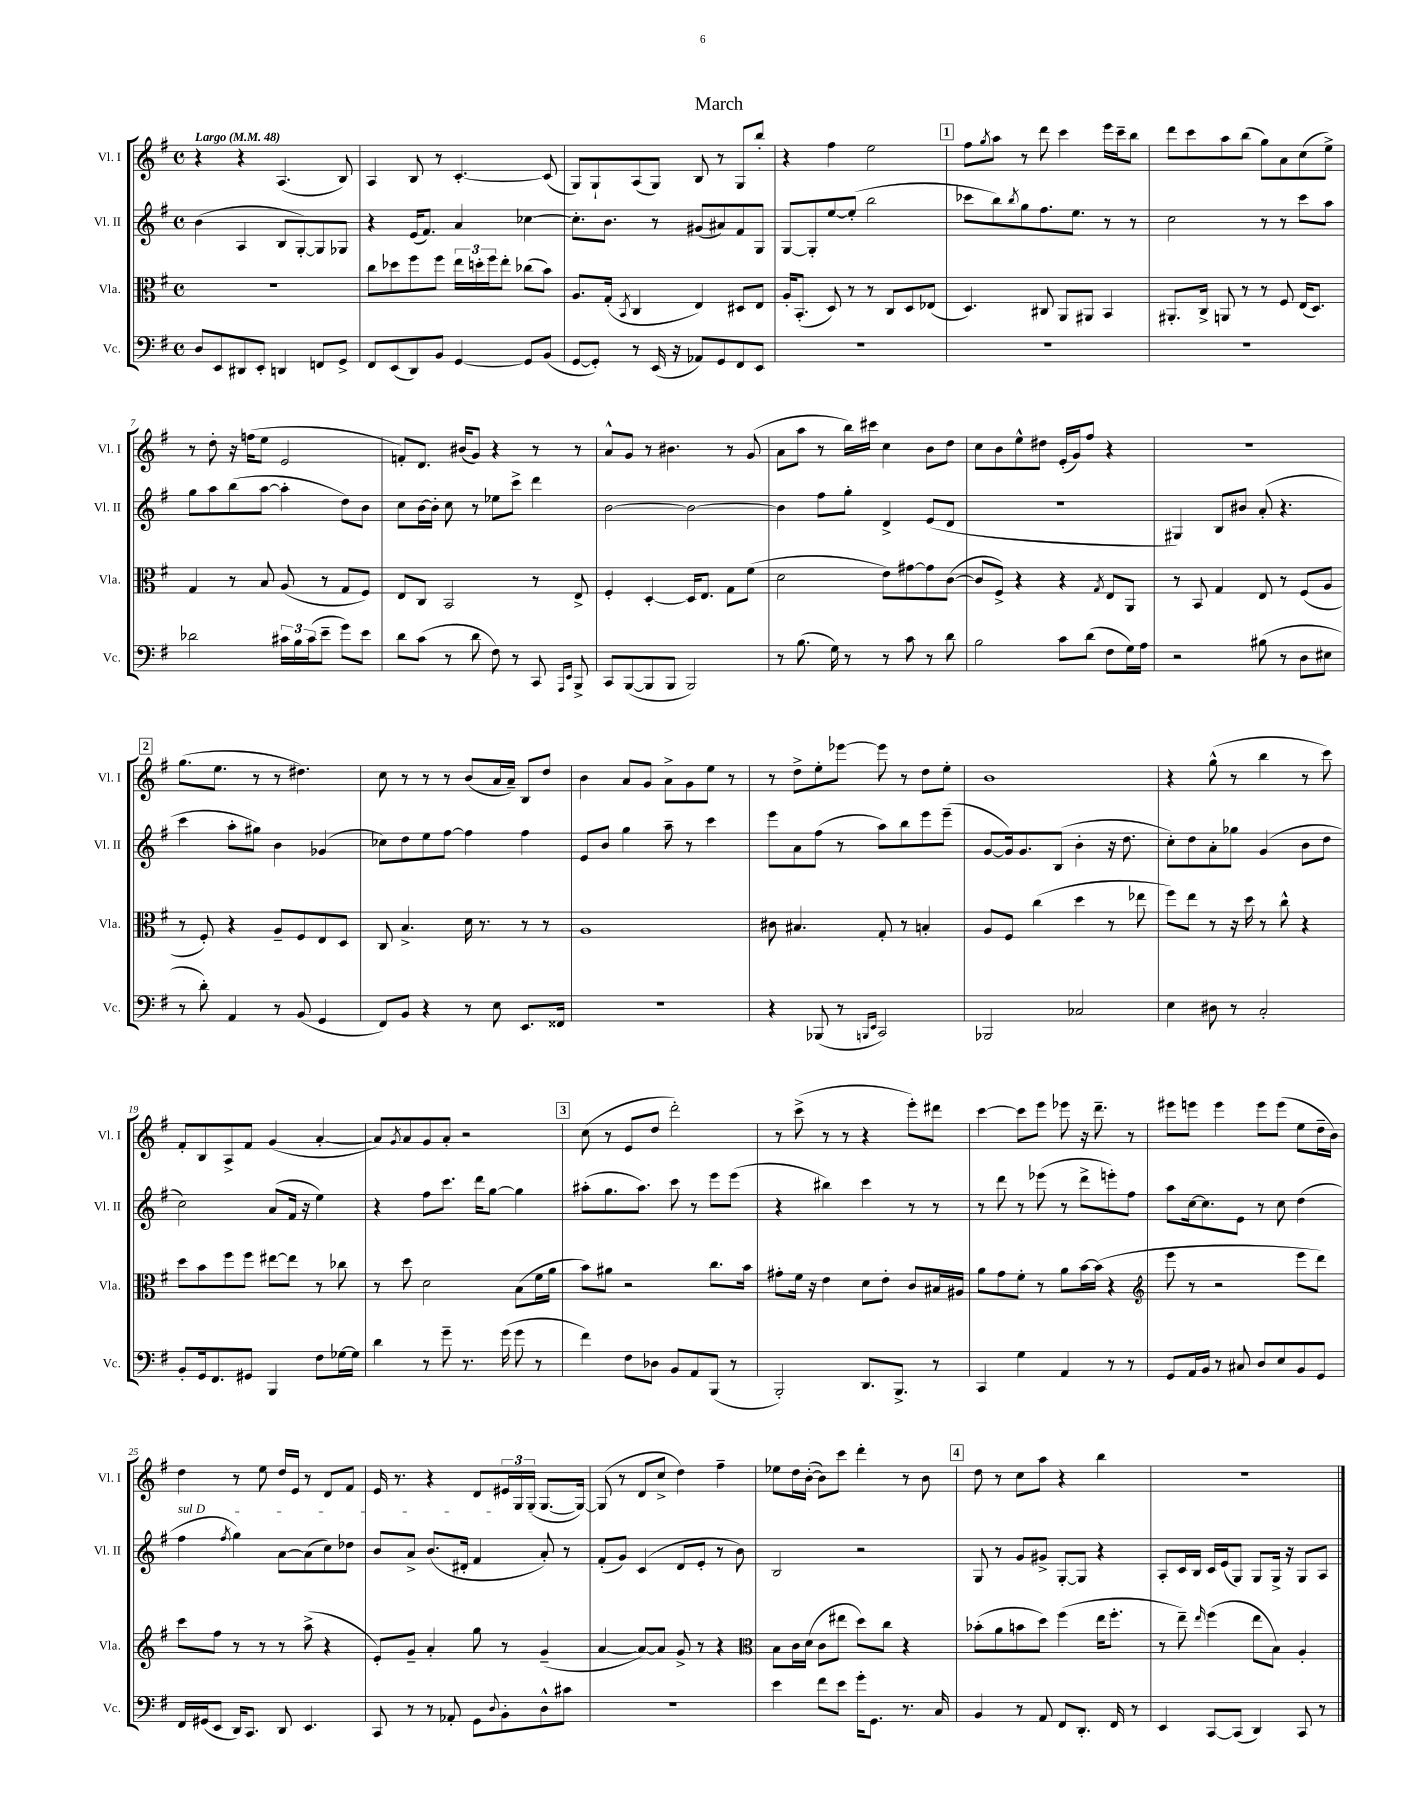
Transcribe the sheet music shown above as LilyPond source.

\header { title = "March" }
<<
\new StaffGroup <<
\new Staff = "s0" \with { instrumentName = "Vl. I" shortInstrumentName = "Vl. I" } {
    \clef treble \key g \major \defaultTimeSignature \time 4/4 \tempo "Largo" 4 = 48
    r4 r4 a4.( b8) |
    a4 b8 r8 c'4.~-. c'8( |
    g8) g8-! a8( g8) b8 r8 g8 b''8-. |
    r4 fis''4 e''2 |
    \mark \markup { \box "1" } fis''8 \acciaccatura { g''8 } a''8 r8 d'''8 c'''4 e'''16 c'''16-- b''8 |
    d'''8 c'''8 a''8 b''8( g''8) a'8 c''8( e''8->) |
    r8 d''8-. r16 f''16( e''8 e'2 |
    f'8-.) d'8. bis'16( g'8) r4 r8 r8 |
    a'8-^ g'8 r8 bis'4. r8 g'8( |
    a'8 a''8 r8 b''16) cis'''16 c''4 b'8 d''8 |
    c''8 b'8 e''8-^ dis''8 e'16-.( g'16) fis''8 r4 |
    R1 |
    \mark \markup { \box "2" } g''8.( e''8. r8 r8 dis''4.) |
    c''8 r8 r8 r8 b'8( a'16 a'16--) b8 d''8 |
    b'4 a'8 g'8 a'8-> g'8 e''8 r8 |
    r8 d''8-> e''8-. ees'''8~ ees'''8 r8 d''8 e''8-. |
    b'1 |
    r4 g''8-^( r8 b''4 r8 c'''8) |
    fis'8-. b8 a8-> fis'8 g'4( a'4~-. |
    a'8) \acciaccatura { g'8 } a'8 g'8 a'8-. r2 |
    \mark \markup { \box "3" } c''8( r8 e'8 d''8 d'''2-.) |
    r8 c'''8->( r8 r8 r4 e'''8-.) dis'''8 |
    c'''4~ c'''8 e'''8 ees'''8 r16 d'''8.-- r8 |
    eis'''8 e'''8 e'''4 e'''8 e'''8( e''8 d''16-- b'16) |
    d''4 r8 e''8 d''16 e'16 r8 d'8 fis'8 |
    e'16 r8. r4 d'8 \tuplet 3/2 { eis'16 g16 g16( } g8.~ g16~) |
    g8( r8 d'8 c''8-> d''4) fis''4-- |
    ees''8 d''16 b'16~-.( b'8) c'''8 d'''4-. r8 b'8 |
    \mark \markup { \box "4" } d''8 r8 c''8 a''8 r4 b''4 |
    r1 \bar "|." |
}
\new Staff = "s1" \with { instrumentName = "Vl. II" shortInstrumentName = "Vl. II" } {
    \clef treble \key g \major \defaultTimeSignature \time 4/4
    b'4( a4 b8 g8~-.) g8 ges8 |
    r4 e'16( fis'8.) a'4 ces''4~ |
    ces''8.-. b'8. r8 gis'8( ais'8) fis'8 g8 |
    g8~ g8-. e''8~ e''8-.( b''2 |
    \mark \markup { \box "1" } ces'''8 b''8) \acciaccatura { b''8 } g''8 fis''8. e''8. r8 r8 |
    c''2 r8 r8 c'''8 a''8 |
    g''8 a''8 b''8( a''8~ a''4-. d''8) b'8 |
    c''8 b'16~ b'16-. c''8 r8 ees''8 c'''8-> d'''4 |
    b'2~ b'2~ |
    b'4 fis''8 g''8-. d'4-> e'8( d'8 |
    R1 |
    gis4) b8 bis'8 a'8-.( r4. |
    \mark \markup { \box "2" } c'''4 a''8-. gis''8) b'4 ges'4( |
    ces''8) d''8 e''8 fis''8~ fis''4 fis''4 |
    e'8 b'8 g''4 a''8-- r8 c'''4 |
    e'''8 a'8 fis''8( r8 a''8) b''8 e'''8 e'''8--( |
    g'8~ g'16) g'8. b8( b'4-. r16 d''8. |
    c''8-.) d''8 a'8-. ges''8 g'4( b'8 d''8 |
    c''2) a'8( fis'16 r16 e''4) |
    r4 fis''8 c'''8. d'''16 g''8~ g''4 |
    \mark \markup { \box "3" } ais''8-.( g''8. ais''8.) c'''8 r8 e'''8 e'''8( |
    r4 bis''4) c'''4 r8 r8 |
    r8 d'''8 r8 ees'''8( r8 d'''8-> e'''8-.) fis''8 |
    a''8 c''16~ c''8. e'8 r8 c''8 d''4( |
    \once \override TextSpanner.bound-details.left.text = \markup { \italic "sul D" } fis''4\startTextSpan \acciaccatura { fis''8 } g''4) a'8~ a'8( c''8) des''8 |
    b'8 a'8-> b'8.( dis'16-. fis'4 a'8-.\stopTextSpan) r8 |
    fis'8-.( g'8) c'4( d'8 e'8-. r8 b'8) |
    b2 r2 |
    \mark \markup { \box "4" } g8 r8 g'8 gis'8-> g8~-. g8 r4 |
    a8-. c'16 b16 c'16 e'16( g8) g8 g16-> r16 g8 a8 \bar "|." |
}
\new Staff = "s2" \with { instrumentName = "Vla." shortInstrumentName = "Vla." } {
    \clef alto \key g \major \defaultTimeSignature \time 4/4
    R1 |
    c''8 des''8 fis''8 fis''8 \tuplet 3/2 { e''16 d''16-. fis''16 } e''8-. ces''8( b'8) |
    a8. g16-.( \acciaccatura { b,8 } c4 e4) dis8 e8 |
    a16-. b,8.-.( d8) r8 r8 c8 d8 ees8( |
    \mark \markup { \box "1" } d4.) cis8 a,8 ais,8 b,4 |
    ais,8.-. c16-> a,8 r8 r8 fis8 e16( d8.) |
    g4 r8 b8 a8( r8 g8 fis8) |
    e8 c8 b,2 r8 e8-> |
    fis4-. d4~-. d16 e8. g8 fis'8( |
    d'2 e'8) gis'8~ gis'8 c'8~( |
    c'8 fis8->) r4 r4 \acciaccatura { g8 } e8 a,8 |
    r8 b,8 g4 e8 r8 fis8( a8 |
    \mark \markup { \box "2" } r8 fis8-.) r4 a8-- fis8 e8 d8 |
    c8 b4.-> d'16 r8. r8 r8 |
    a1 |
    cis'8 bis4. g8-. r8 b4-. |
    a8 fis8 c''4( d''4 r8 ees''8 |
    fis''8) e''8 r8 r16 d''16 r8 c''8-^ r4 |
    d''8 b'8 fis''8 fis''8 eis''8~ eis''8 r8 ces''8 |
    r8 d''8 d'2 b8( fis'16 a'16 |
    \mark \markup { \box "3" } b'8) ais'8 r2 c''8. b'16 |
    gis'8-. fis'16 r16 e'4 d'8 e'8-. c'8 bis16 ais16 |
    a'8 g'8 fis'8-. r8 a'8 b'16~ b'16( r4 |
    \clef treble e'''8 r8 r2 e'''8 d'''8) |
    c'''8 fis''8 r8 r8 r8 a''8->( r4 |
    e'8-.) g'8-- a'4-. g''8 r8 g'4--( |
    a'4~ a'8~) a'8 g'8-> r8 r4 |
    \clef alto b8 c'16 d'16( c'8 eis''8 d''8) c''8 r4 |
    \mark \markup { \box "4" } bes'8-.( a'8 b'8 d''8) fis''4( e''16 fis''8.-. |
    r8 e''8--) \grace { e''16 } fis''4( e''8 b8) a4-. \bar "|." |
}
\new Staff = "s3" \with { instrumentName = "Vc." shortInstrumentName = "Vc." } {
    \clef bass \key g \major \defaultTimeSignature \time 4/4
    d8 e,8 dis,8 e,8-. d,4 f,8 g,8-> |
    fis,8 e,8( d,8) b,8 g,4~ g,8 b,8( |
    g,8~ g,8-.) r8 e,16( r16 aes,8) g,8 fis,8 e,8 |
    R1 |
    \mark \markup { \box "1" } R1 |
    R1 |
    des'2 \tuplet 3/2 { cis'16 b16 cis'16( } e'8-- g'8) e'8 |
    d'8 c'8( r8 d'8 fis8) r8 c,8 \grace { a,,16 e,16 } b,,8-> |
    c,8 b,,8~( b,,8 b,,8 b,,2) |
    r8 b8.( g16) r8 r8 c'8 r8 d'8 |
    b2 c'8 d'8( fis8 g16) a16 |
    r2 bis8( r8 d8 eis8 |
    \mark \markup { \box "2" } r8 d'8-.) a,4 r8 b,8( g,4 |
    fis,8) b,8 r4 r8 e8 e,8. fisis,16 |
    R1 |
    r4 bes,,8( r8 \grace { b,,16 e,16 } c,2) |
    bes,,2 ces2 |
    e4 dis8 r8 c2-. |
    b,8-. g,16 fis,8. gis,8 b,,4 fis8 ges16~ ges16 |
    d'4 r8 g'8-- r8. g'16( g'8 r8 |
    \mark \markup { \box "3" } fis'4) fis8 des8 b,8 a,8 b,,8( r8 |
    b,,2-.) d,8. b,,8.-> r8 |
    c,4 g4 a,4 r8 r8 |
    g,8 a,16 b,16 r8 cis8 d8 e8 b,8 g,8 |
    fis,16 gis,16( e,8 d,16) c,8. d,8 e,4. |
    c,8 r8 r8 aes,8-. g,8 \appoggiatura { d8 } b,8-. d8-^ cis'8 |
    R1 |
    e'4 fis'8 e'8 g'16-. g,8. r8. c16 |
    \mark \markup { \box "4" } b,4 r8 a,8 fis,8 d,8.-. fis,16 r8 |
    e,4 c,8~ c,8( d,4) c,8 r8 \bar "|." |
}
>>
>>
